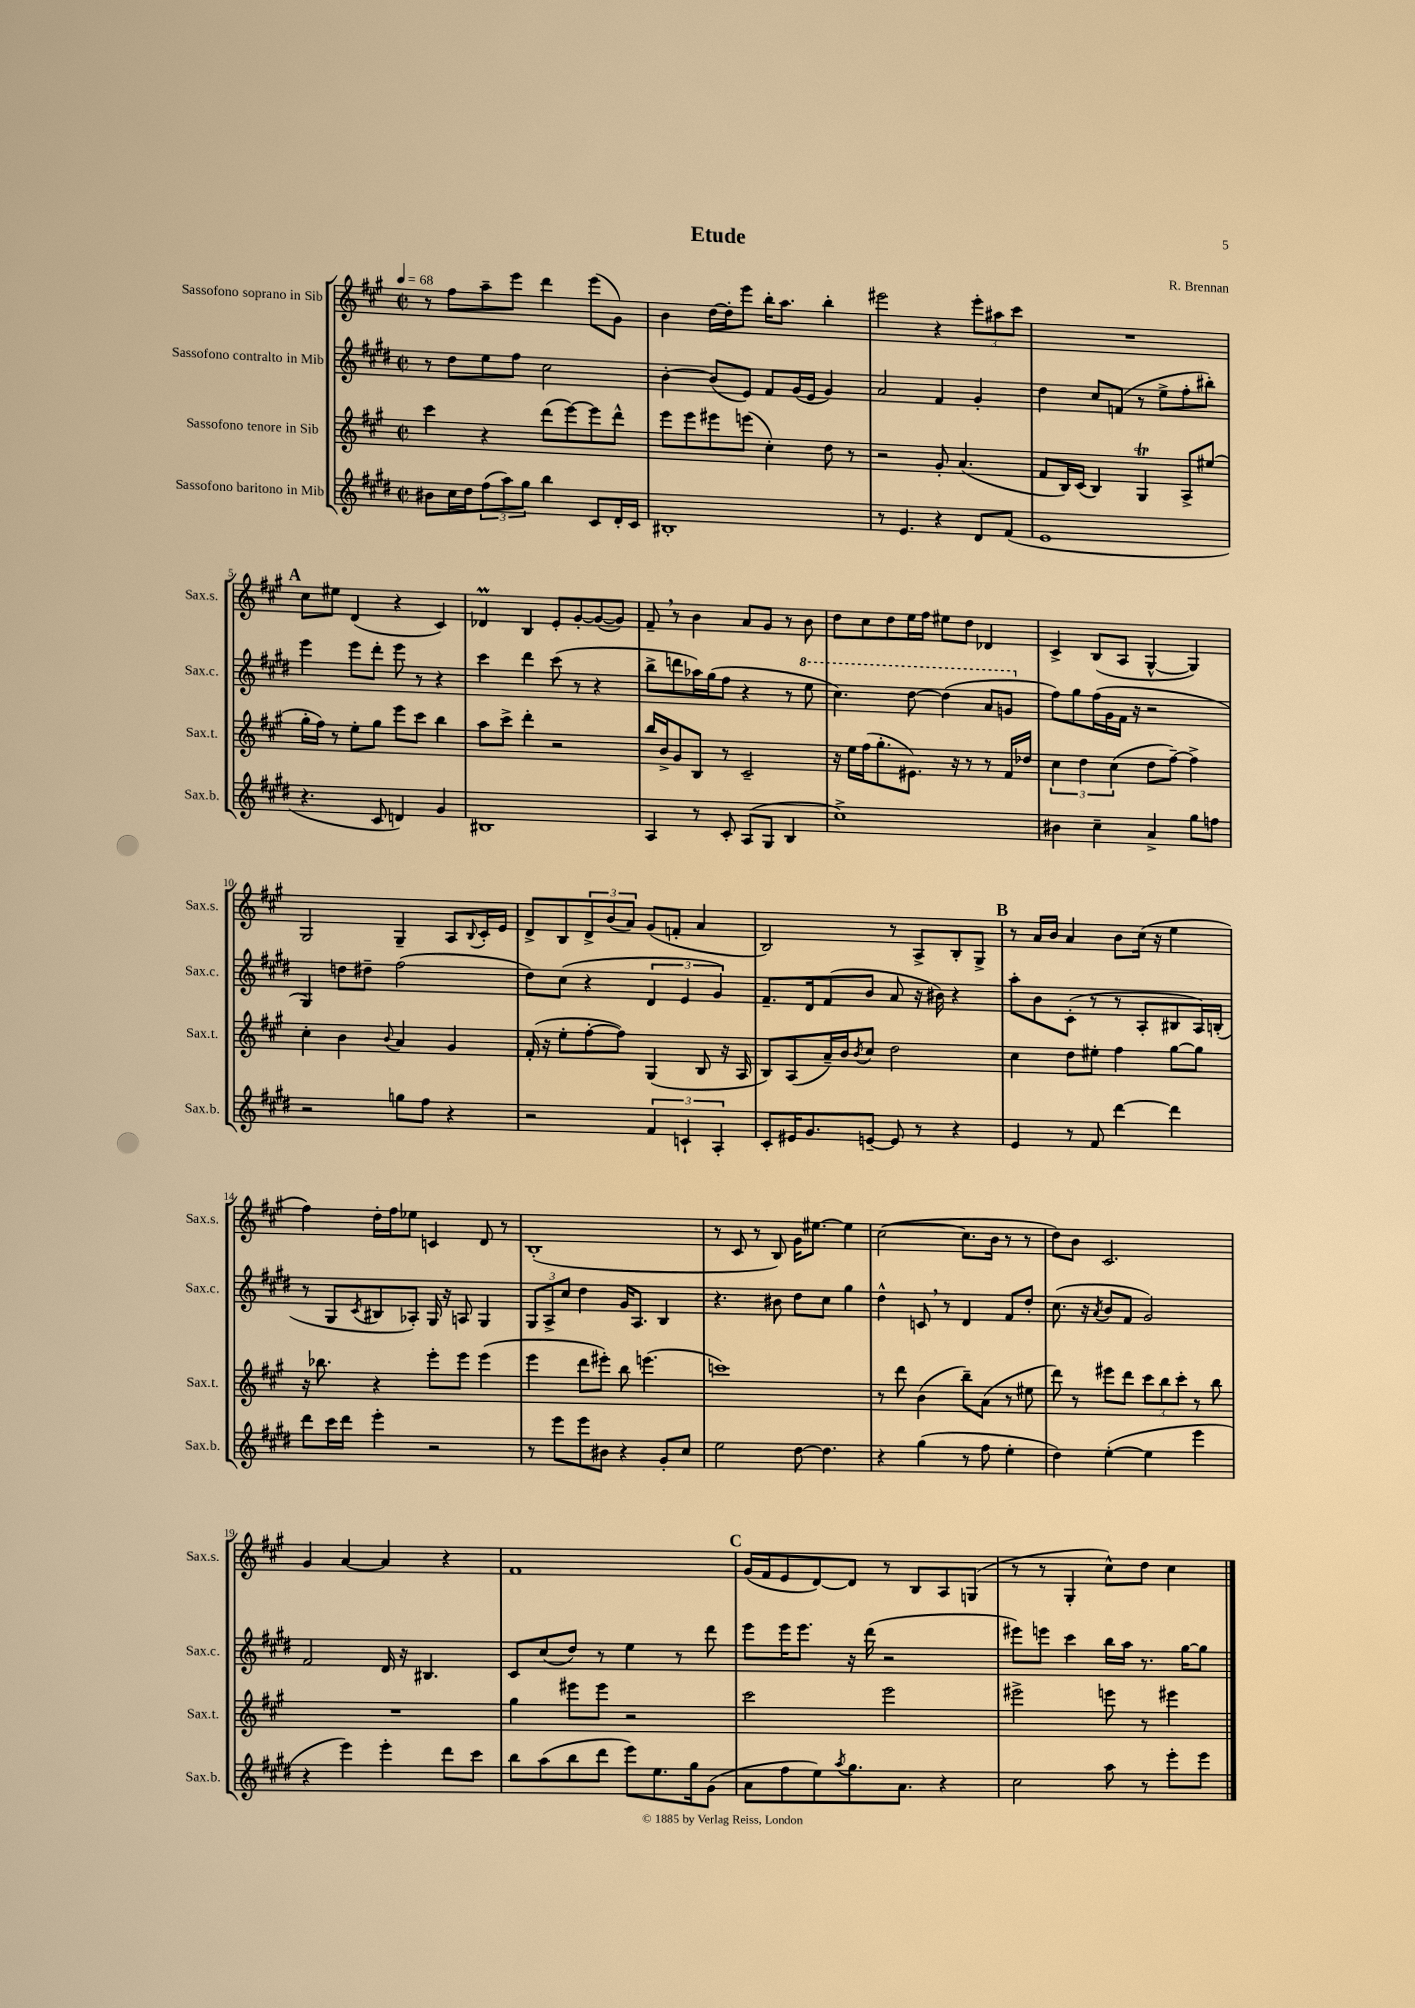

**kern	**kern	**kern	**kern
*part4	*part3	*part2	*part1
*staff4	*staff3	*staff2	*staff1
*I"Sassofono baritono in Mib	*I"Sassofono tenore in Sib	*I"Sassofono contralto in Mib	*I"Sassofono soprano in Sib
*I'Sax.b.	*I'Sax.t.	*I'Sax.c.	*I'Sax.s.
*clefG2	*clefG2	*clefG2	*clefG2
*k[f#c#g#d#]	*k[f#c#g#]	*k[f#c#g#d#]	*k[f#c#g#]
*M2/2	*M2/2	*M2/2	*M2/2
*met(c|)	*met(c|)	*met(c|)	*met(c|)
*MM68	*MM68	*MM68	*MM68
=1	=1	=1	=1
8b#X\L	4ccc#\	8r	8r
16cc#\L	.	8dd#\L	8ff#\L
16dd#\J	.	.	.
(12ff#\	4r	8ee\	8aa~\
12aa\)	.	.	.
.	.	8ff#\J	8eee\J
12gg#\J	.	.	.
4bb\	(8ddd\L	2cc#\	4ddd\
.	[8eee\)	.	.
8c#/L	8eee\]	.	(8eee\L
16d#'/L	8ddd^^\J	.	8g#\J)
16c#/JJ	.	.	.
=2	=2	=2	=2
1B#X'	8eee\L	[4b'\	4b\
.	8eee\	.	.
.	8eee#X\	(8b/L]	[16dd\LL
.	.	.	16dd'\J]
.	(8eeen\J	8e/J)	8eee\J
.	4cc#'\)	8f#/L	16bb'\KL
.	.	.	8.aa\J
.	.	(16g#/L	.
.	.	16e/JJ	.
.	8dd\	4g#/)	4bb'\
.	8r	.	.
=3	=3	=3	=3
8r	2r	2a/	2eee#X\
4.e/	.	.	.
4r	8g#'/	4f#/	4r
.	(4.a/	.	.
8d#/L	.	4g#'/	12eee#'\L
.	.	.	12aa#X\
(8f#/J	.	.	.
.	.	.	12ccc#\J
=4	=4	=4	=4
1e	8f#/L	4dd#\	1r
.	16B/L)	.	.
.	(16c#/JJ	.	.
.	4B/)	8cc#/L	.
.	.	(8fn/J	.
.	4G#t/	8r	.
.	.	8ee^\L	.
.	8A^/L	8ff#'\	.
.	(8ee#X/J	8bb#X'\J)	.
!!LO:LB:g=z
!!LO:REH:place=s1:t=A
=5	=5	=5	=5
4.r	16gg#'\LL	4eee\	8cc#\L
.	16ff#\JJ)	.	.
.	8r	.	8ee#X\J
.	8ee'\L	8eee\L	(4d/
8c#/	8gg#\J	8ddd#'\J	.
4dn/)	8eee\L	8eee\	4r
.	8ccc#\J	8r	.
4g#/	4bb\	4r	4c#/)
=6	=6	=6	=6
1B#X	8aa\L	4ccc#\	4d-XM/
.	8ccc#^\J	.	.
.	4ddd'\	4ddd#\	4B/
.	2r	(8ccc#\	8e'/L
.	.	8r	[8g#'/
.	.	4r	(8g#/_
.	.	.	8g#/J])
=7	=7	=7	=7
4A/	16bb/LL	8bb^\L	8f#~,/
.	16b^/J	.	.
.	8g#/	8dddn\	8r
8r	8B/J	16aa-X\L)	4b\
.	.	(16gg#\J	.
8c#'/	8r	8ff#\J	.
(8A/L	2c#~/	4r	8a/L
8G#/J	.	.	8g#/J
4B/	.	8r	8r
*	*	*8va	*
.	.	8eee\	8b\
=8	=8	=8	=8
1cc#^)	16r	4.ccc#\)	8dd\L
.	16ee\LL	.	.
.	(16ff#\J	.	8cc#\
.	8.gg#'\	.	.
.	.	.	8dd\
.	8.e#X\J)	[8ddd#\	16ee\L
.	.	.	16ff#\JJ
.	.	(4ddd#\]	8ee#X\L
.	16r	.	.
.	8r	.	8dd\J
.	8r	8aa/L	4d-X/
.	16f#/LL	8ggn/J	.
.	16dd-X/JJ	.	.
=9	=9	=9	=9
*	*	*X8va	*
4b#X\	6cc#\	8ff#\L)	4c#^/
.	.	8gg#\	.
.	6dd\	.	.
4cc#~\	.	(16ff#\L	(8B/L
.	.	16g#\	.
.	(6cc#\	.	.
.	.	16f#\JJ	8A/J
.	.	16r	.
4a^/	8dd\L	2r	[4G#^^/
.	[8ff#~\J)	.	.
8gg#\L	4ff#^\]	.	4G#/])
8ffn\J	.	.	.
!!LO:LB:g=z
=10	=10	=10	=10
2r	4cc#'\	4G#/)	2G#/
.	4b\	8ddn\L	.
.	.	8dd#X~\J	.
.	8qqb/	.	.
8ggn\L	4a/	(2ff#\	4G#~/
8ff#\J	.	.	.
4r	4g#/	.	8A/L
.	.	.	8qqB/
.	.	.	16c#'/L
.	.	.	16e/JJ
=11	=11	=11	=11
2r	(16f#'/	8dd#\L)	8d^/L
.	16r	.	.
.	8ee'\L	(8cc#\J	8B/
.	[8ff#'\	4r	12d^/
.	.	.	(12b/
.	8ff#\J])	.	.
.	.	.	12a/J)
6f#/	(4G#/	6d#/	(8g#/L
.	.	.	8fn'/J
6cn`/	.	6e/	.
.	8B/	.	4a/
6A'/	.	6g#/)	.
.	16r	.	.
.	16A/	.	.
=12	=12	=12	=12
8c#'/L	8B/L)	8.f#~/L	2B/)
16e#X/K	(8A/	.	.
8.g#/	.	16d#/k	.
.	16a~/L)	(8f#/	.
.	16b/J	.	.
.	8qb/	.	.
[8en~/J	8cc#/J	8b/J	.
8e/]	2dd\	8a/	8r
8r	.	16r	8A^/L
.	.	16b#X\)	.
4r	.	4r	8B'/
.	.	.	8G#^/J
!!LO:REH:place=s1:t=B
=13	=13	=13	=13
4e/	4cc#\	8aa'\L	8r
.	.	8b\	16a/LL
.	.	.	16b/JJ
8r	8dd\L	(8c#'\J	4a/
8f#/	8ee#X'\J	8r	.
[4ddd#\	4ff#\	8r	8b\L
.	.	8A'/L	(16cc#\Jk
.	.	.	16r
4ddd#\]	[8gg#\L	8B#X/	4ee\
.	8gg#\J]	16A/L)	.
.	.	(16Bn'/JJ	.
!!LO:LB:g=z
=14	=14	=14	=14
8ddd#\L	16r	8r	4ff#\)
.	8.bb-X\	.	.
16ccc#\L	.	8G#/L	.
16ddd#\JJ	.	.	.
.	.	8qc#/	.
4eee'\	4r	8B#X/	16dd'\LL
.	.	.	16ff#\J
.	.	8A-X'/J)	8ee-X\J
2r	8eee'\L	16G#/	4cn/
.	.	16r	.
.	8eee\J	8An/	.
.	(4eee\	4G#/	8d/
.	.	.	8r
=15	=15	=15	=15
8r	4eee\	12G#/L	(1B'
.	.	12A^/	.
8eee\L	.	.	.
.	.	12cc#/J	.
8eee\	8ddd\L	4dd#\	.
8b#X\J	8eee#X'\J)	.	.
4r	8bb\	16g#/KL	.
.	.	8.A/J	.
.	(4.eeen\	.	.
8g#'/L	.	4B/	.
8cc#/J	.	.	.
=16	=16	=16	=16
2ee\	1cccn)	4.r	8r
.	.	.	8c#/
.	.	.	8r
.	.	8b#X\	8B/)
[8dd#\	.	8dd#\L	16g#\KL
.	.	.	[8.ee#X\J
4.dd#\]	.	8cc#\J	.
.	.	4gg#\	4ee#\]
=17	=17	=17	=17
4r	8r	4dd#^^\	([2cc#\
.	8ddd\	.	.
(4gg#\	(4b\	8cn,/	.
.	.	8r	.
8r	8bb~\L)	4d#/	8.cc#\L]
8ff#\	(8a\J	.	.
.	.	.	16b\Jk
4ee'\	8r	8f#/L	8r
.	8ee#X\	8dd#'/J	8r
=18	=18	=18	=18
4dd#\)	8ddd\)	(8.cc#\	8dd\L)
.	8r	.	8b\J
.	.	16r	.
.	.	8qa/	.
([4ee'\	8eee#X\L	8b/L	2.c#/
.	8ddd\J	8f#/J	.
4ee\]	12ccc#\L	2g#/)	.
.	12bb\	.	.
.	12ccc#'\J	.	.
4eee\	8r	.	.
.	8bb\	.	.
!!LO:LB:g=z
=19	=19	=19	=19
4r	1r	2f#/	4g#/
4eee\)	.	.	[4a/
4eee'\	.	16d#/	4a/]
.	.	16r	.
.	.	4.B#X/	.
8ddd#\L	.	.	4r
8ccc#\J	.	.	.
=20	=20	=20	=20
8bb\L	4gg#\	8c#/L	1f#
(8aa\	.	(8cc#/	.
8bb\	8eee#X\L	8dd#/J)	.
8ddd#\J	8eee#\J	8r	.
8eee\L)	2r	4ee\	.
8.ee\	.	.	.
.	.	8r	.
16gg#\k	.	.	.
(8g#\J	.	8ddd#\	.
!!LO:REH:place=s1:t=C
=21	=21	=21	=21
8a\L	2ccc#\	8eee\L	(16g#/LL
.	.	.	16f#/J
8ff#\	.	16eee\K	8e/
.	.	8.eee\J	.
8ee\)	.	.	[8d/)
8qaa/	.	.	.
8.gg#\	.	16r	8d/J]
.	.	(16ddd#\	.
.	2eee\	2r	8r
8.a\J	.	.	.
.	.	.	8B/L
4r	.	.	8A/
.	.	.	(8Gn/J
=22	=22	=22	=22
2cc#\	2eee#X^\	8eee#X\L)	8r
.	.	8eeen\J	8r
.	.	4ccc#\	4G#'/
8aa\	8eeen\	16bb\LL	8cc#^^\L)
.	.	16aa\JJ	.
8r	8r	8.r	8dd\J
8eee'\L	4eee#X\	.	4cc#\
.	.	[16gg#\KL	.
8eee\J	.	8gg#\J]	.
==	==	==	==
*-	*-	*-	*-
